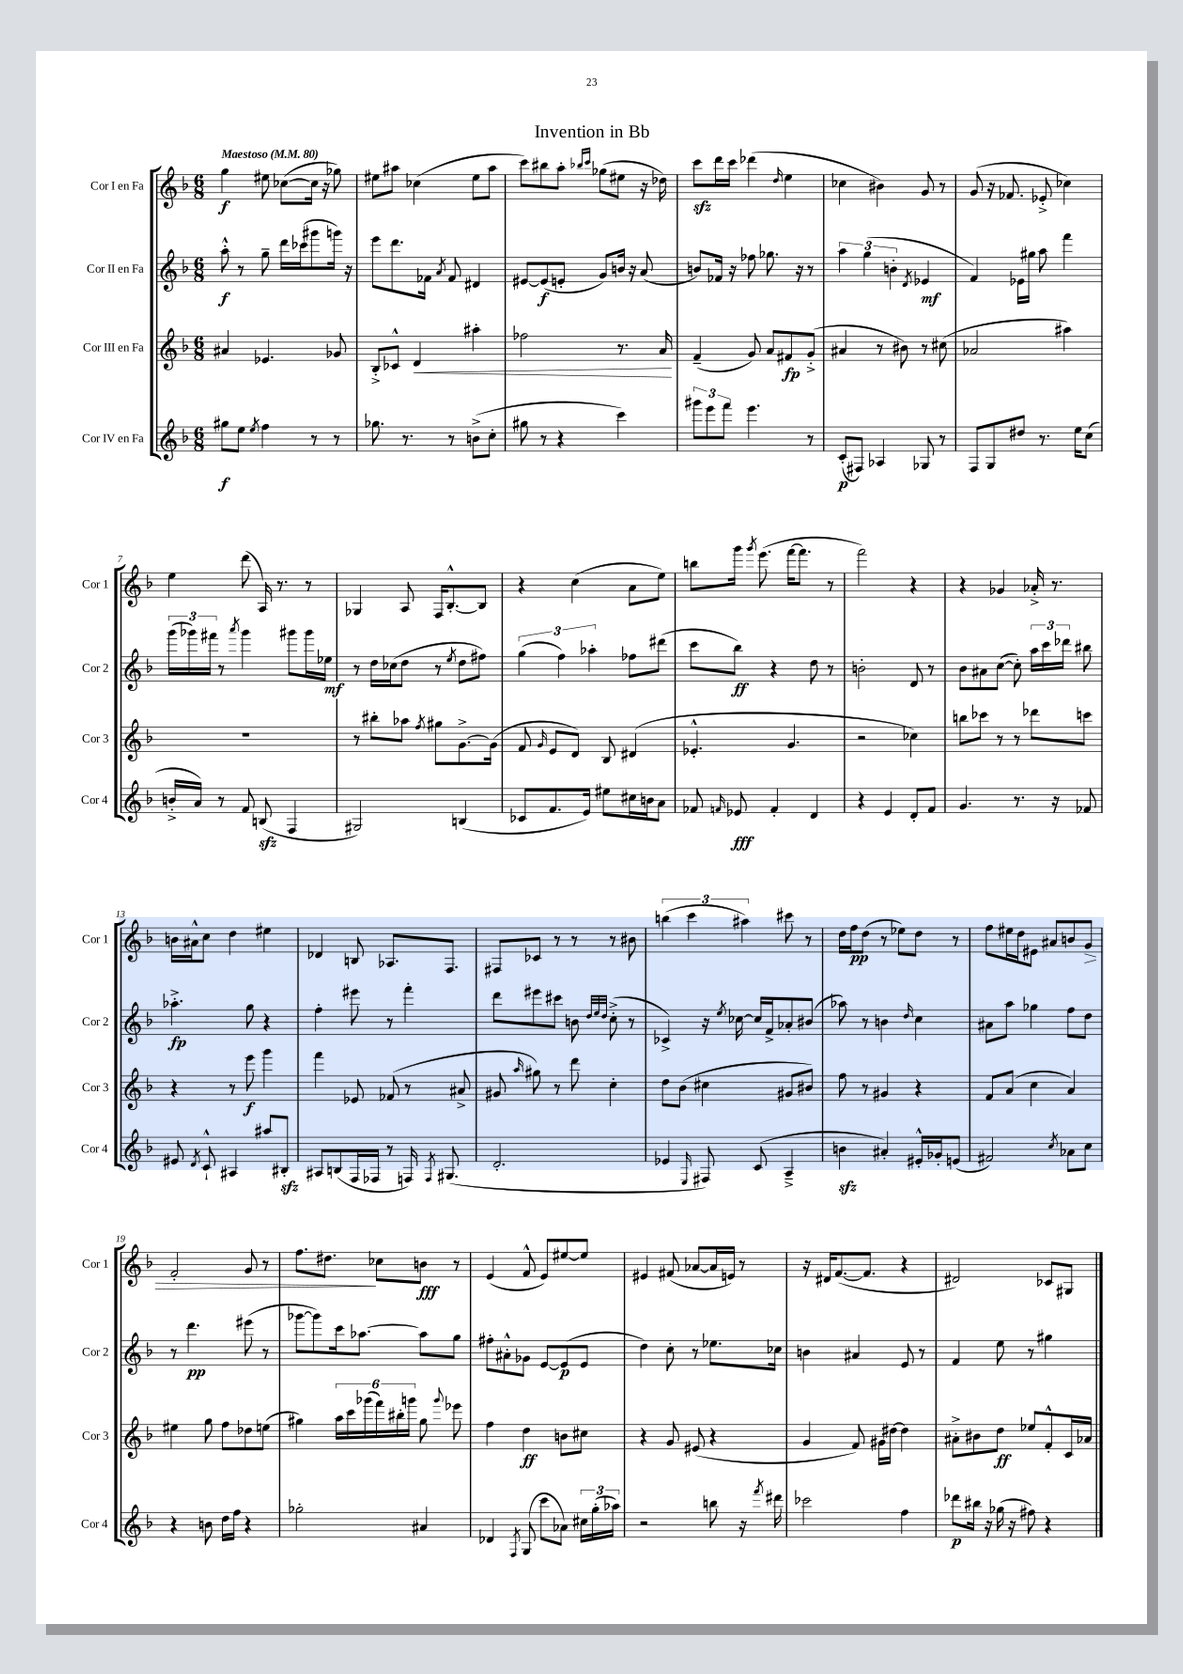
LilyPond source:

\header { title = "Invention in Bb" }
<<
\new StaffGroup <<
\new Staff = "s0" \with { instrumentName = "Cor I en Fa" shortInstrumentName = "Cor 1" } {
    \clef treble \key f \major \numericTimeSignature \time 6/8 \tempo "Maestoso" 4 = 80
    \autoBeamOff g''4\f eis''8 ces''8[~( ces''16] r16 ges''8) |
    eis''8[ ais''8] ces''4( eis''8[ ais''8] |
    c'''8[) bis''8 a''8]-. \grace { bes''16[ c'''16] } ges''8[( eis''8] r16 des''16) |
    c'''8[\sfz d'''16 c'''16] des'''4( \grace { d''16 } e''4 |
    ces''4 bis'4) g'8 r8 |
    g'8( r16 fes'8. ees'8-.-> ces''4) |
    e''4 d'''8( a16) r8. r8 |
    ges4 a8 f16[ bes8.~-.-^ bes8] |
    r4 c''4( a'8[ e''8]) |
    b''8[ g'''16] \acciaccatura { g'''8 } e'''8.( f'''16[~ f'''8.] r8 |
    f'''2) r4 |
    r4 ges'4 aes'16-.-> r8. |
    b'16[ ais'16-^ c''8] d''4 eis''4 |
    des'4 b8 aes8.[ f8.] |
    fis8[ ces'8] r8 r8 r8 bis'8 |
    \tuplet 3/2 { b''4( c'''4 ais''4) } cis'''8 r8 |
    d''16[ f''16\pp d''8]( r8 ees''8[) d''8] r8 |
    f''8[ eis''16 d''16 eis'8] ais'8[ b'8 g'8]\> |
    f'2-. g'8 r8 |
    f''8.[ dis''8.]\! ces''8[ b'8]\fff r8 |
    e'4( f'8-^ e'8[) eis''8~ eis''8] |
    eis'4 fis'8( aes'8[~ aes'16 e'16]) r8 |
    r16 dis'16[ f'8.~( f'8.] r4 |
    dis'2) ces'8[ gis8] \bar "|." |
}
\new Staff = "s1" \with { instrumentName = "Cor II en Fa" shortInstrumentName = "Cor 2" } {
    \clef treble \key f \major \numericTimeSignature \time 6/8
    \autoBeamOff a''8-.-^\f r8 g''8-- d'''16[ ces'''16( gis'''8 g'''16]) r16 |
    e'''8[ d'''8. fes'16] \acciaccatura { a'8 } fes'8 dis'4 |
    eis'8[~ eis'8\f( e'8]-. g'8[) b'16] r16 a'8( |
    b'8[) fes'16] r16 fes''8 ges''8. r16 r8 |
    \tuplet 3/2 { a''4 g''4( b'4-. } \acciaccatura { d'8 } ees'4\mf |
    f'4) ees'16[ gis''16] a''8 f'''4 |
    \tuplet 3/2 { g'''16[( ges'''16) fis'''16] } r8 \acciaccatura { a'''8 } ges'''4 gis'''8[ gis'''16 ees''16]\mf |
    r8 d''16[ ces''16( d''8] r8 \acciaccatura { e''8 } d''8[ fis''8]) |
    \tuplet 3/2 { g''4( f''4) aes''4-. } fes''8[ dis'''8]( |
    c'''8[ bes''8]\ff) r4 d''8 r8 |
    b'2-. d'8 r8 |
    bes'8[ ais'8 c''8]~( c''8-.) \tuplet 3/2 { a''16[ c'''16 des'''16] } bis''8 |
    aes''4.-.->\fp g''8 r4 |
    f''4-. eis'''8 r8 f'''4-. |
    d'''8[ eis'''8 cis'''8] b'8 \grace { d''32[ e''32 d''32] } c''8-.->( r8 |
    ces'4->) r16 \acciaccatura { e''8 } ces''16~ ces''16[ f'16-> aes'8-. bis'8]( |
    aes''8) r8 b'4 \grace { d''16 } c''4 |
    ais'8[ a''8] ges''4 f''8[ d''8] |
    r8 d'''4.\pp eis'''8( r8 |
    ges'''8[~ ges'''8) c'''16 aes''8.]~ aes''8[ g''8] |
    fis''8[-. ais'8-.-^ ges'8] e'8[~ e'8\p( e'8] |
    d''4) c''8-. r8 ees''8.[ ces''16] |
    b'4 ais'4 e'8 r8 |
    f'4 e''8 r8 gis''4 \bar "|." |
}
\new Staff = "s2" \with { instrumentName = "Cor III en Fa" shortInstrumentName = "Cor 3" } {
    \clef treble \key f \major \numericTimeSignature \time 6/8
    \autoBeamOff ais'4 ees'4. ges'8 |
    bes8[-.-> ces'8]-^ d'4\< ais''4-. |
    fes''2 r8. a'16\! |
    f'4--( g'8) a'8[ fis'8\fp g'8]-.->( |
    ais'4 r8 bis'8) r8 cis''8( |
    aes'2 ais''4) |
    R2. |
    r8 bis''8[-. aes''8] \acciaccatura { f''8 } gis''8[ g'8.~-> g'16]( |
    f'8 \grace { g'16 } e'8[ d'8]) bes8 dis'4( |
    ees'4.-.-^ g'4. |
    r2 ces''4) |
    b''8[ ces'''8] r8 r8 des'''8[ c'''8] |
    r4 r8 e'''8\f g'''4 |
    f'''4 ees'8 fes'8( r8 ais'8-> |
    gis'8 \grace { a''16 } gis''8) r8 d'''8 c''4-. |
    d''8[ bes'8]( cis''4 gis'8[ bis'8]) |
    f''8 r8 gis'4 r4 |
    f'8[ a'8]( c''4 a'4) |
    eis''4 g''8 f''8[ des''8 e''8]( |
    gis''4) \tuplet 6/4 { a''16[ c'''16 ges'''16( f'''16) bis''16-. g'''16] } gis''8 \appoggiatura { g'''8 } ees'''8 |
    f''4 d''4\ff b'8[ cis''8] |
    r4 g'8 eis'8( r4 |
    g'4 f'8) gis'16[ dis''16]~ dis''4 |
    ais'8[-.-> bis'8 d''8]\ff ees''8[ f'8-.-^ c'16 aes'16] \bar "|." |
}
\new Staff = "s3" \with { instrumentName = "Cor IV en Fa" shortInstrumentName = "Cor 4" } {
    \clef treble \key f \major \numericTimeSignature \time 6/8
    \autoBeamOff gis''8[\f e''8] \acciaccatura { e''8 } f''4 r8 r8 |
    ges''8. r8. r8 b'8[->( c''8]-. |
    gis''8 r8 r4 c'''4) |
    \tuplet 3/2 { gis'''8[ e'''8 f'''8] } e'''4. r8 |
    c'8[-.\p( fis8]) aes4 ges8 r8 |
    f8[ g8 dis''8] r8. e''16[ c''8]( |
    b'16[-.-> a'16]) r8 f'8 b8\sfz( f4 |
    gis2) b4( |
    ces'8[ f'8. e'16]) eis''8[ cis''16 b'16 a'8] |
    fes'8 \grace { f'16 } ees'8\fff f'4-. d'4 |
    r4 e'4 d'8[-. f'8] |
    g'4. r8. r16 fes'8 |
    eis'8 \acciaccatura { d'8 } c'8-!-^ ais4 ais''8[ bis8]-.\sfz |
    ais8[ b8( f16 fes16] r8 f16) \acciaccatura { f8 } gis8.( |
    d'2.-. |
    ees'4 \grace { e16 } fis8) c'8( a4---> |
    b'4\sfz ais'4-.) eis'16[-.-^ ges'16-. e'8]( |
    fis'2) \acciaccatura { c''8 } aes'8[ c''8] |
    r4 b'8 d''16[ f''16] r4 |
    ges''2-. ais'4 |
    des'4 \acciaccatura { f8 } g8( c'''8[ aes'8]) \tuplet 3/2 { cis''16[ g''16-.( aes''16]) } |
    r2 b''8 r16 \acciaccatura { f'''8 } dis'''16 |
    ces'''2 f''4 |
    des'''8[\p bis''16] r16 ges''16( r16 fis''8) r4 \bar "|." |
}
>>
>>
